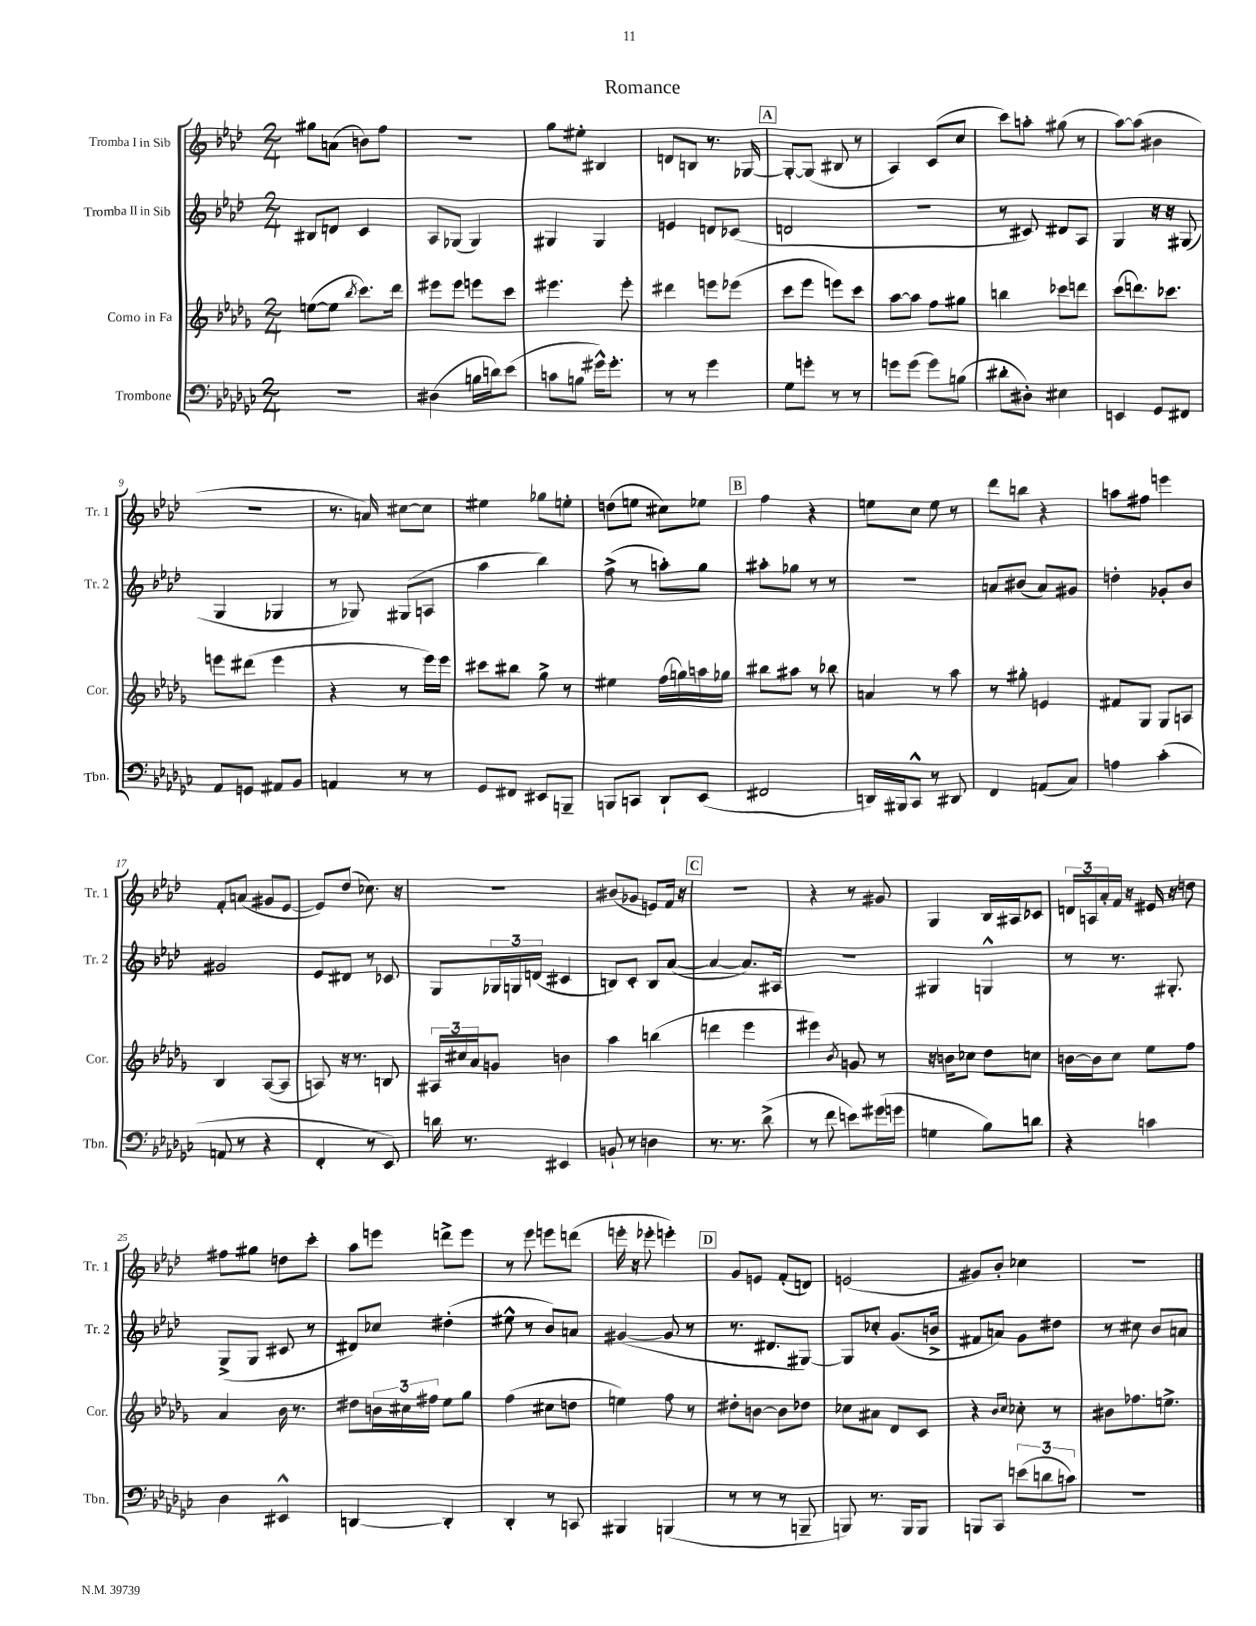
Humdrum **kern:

**kern	**kern	**kern	**kern
*staff4	*staff3	*staff2	*staff1
*clefF4	*clefG2	*clefG2	*clefG2
*k[b-e-a-d-g-c-]	*k[b-e-a-d-g-]	*k[b-e-a-d-]	*k[b-e-a-d-]
*M2/4	*M2/4	*M2/4	*M2/4
2r	([8ee\L	8B#/L	8gg#\L
.	8ee\]J	8d/J	(8a\J
.	8qbb-/	.	.
.	8.ccc\L)	4c/	8b\L)
.	.	.	8ff\J
.	16ddd-\Jk	.	.
=	=	=	=
(4D#\	8eee#\L	8A-/L	2r
.	8eee#\J	(8G-/J	.
16B\LL	8eee\L	4G-/)	.
16d\J)	.	.	.
(8e-\J	8ccc\J	.	.
=	=	=	=
8c\L	4.eee#\	4G#/	8gg\L
8B\J	.	.	8ee#'\J
16g#^^\LK)	.	4G#/	4B#/
8.g#'\J	.	.	.
.	8eee#'\	.	.
=	=	=	=
8r	4ddd#\	4e/	8d/L
8r	.	.	8B/J
4g-\	8eee\L	8d/L	8.r
.	(8eee-\J	(8c-/J	.
.	.	.	[16G-/
=	=	=	=
8G-\L	8ccc\L	2d/	8G-'/_L
8g'\J	8eee-\J	.	(8G-/]J
8r	8eee\L)	.	8B#/
8r	8ccc\J	.	8r
=	=	=	=
8g\L	[8aa-\L	2r	4A-/)
(8g\J	8aa-\]J	.	.
8g\L)	8ff\L	.	(8c/L
(8B\J	8gg#\J	.	8cc/J
=	=	=	=
8d#'\L	4bb\	8r	8ccc\L)
8D#'\J)	.	8c#/)	8aa'\J
4E#\	8ccc-\L	8d#/L	(8gg#\
.	8ddd\J	8A-/J	8r
=	=	=	=
4EE/	(8ccc\L	4G/	[8aa-\L)
.	8.ddd\)	.	(8aa-\]J
8GG-/L	.	16r	4b#\
.	8.ccc-\J	16r	.
8FF#/J	.	(8G#/	.
=	=	=	=
8AA-/L	8eee\L	4G/	2r
8GG/J	(8ddd#\J	.	.
8AA#/L	4eee\	4G-/	.
8BB-/J	.	.	.
=	=	=	=
4AA/	4r	8r	8.r
.	.	8G-/)	.
.	.	.	16a/)
8r	8r	(8G#/L	[8cc#\L
8r	16eee-\LL)	8A/J	8cc#\]J
.	16eee-\JJ	.	.
=	=	=	=
8GG-/L	8ccc#\L	4aa-\	4ee#\
8FF#/J	8bb#\J	.	.
8EE#/L	8gg-^\	4bb-\)	8gg-\L
8BBB~/J	8r	.	8ee'\J
=	=	=	=
8BBB/L	4ee#\	(8ff^\	(8dd\L
8CC/J	.	8r	8ee\J
8DD-`/L	(16ff\LL	8aa'\L)	8cc#\L)
.	16gg\)	.	.
(8EE-/J	16aa\	8gg\J	8ee-\J
.	16gg-\JJ	.	.
=	=	=	=
2FF#/	8bb#\L	8aa#'\L	4ff\
.	8aa#\J	8gg-\J	.
.	8r	8r	4r
.	8bb-\	8r	.
=	=	=	=
16DD/LL)	4a/	2r	8ee\L
16BBB#/J	.	.	.
8CC-^^/J	.	.	8cc\J
8r	8r	.	8ee\
8DD#/	8aa-\	.	8r
=	=	=	=
4FF/	8r	8a/L	8ddd-\L
.	8gg#'\	(8b#/J	8bb\J
(8AA/L	4e/	8a/L)	4r
8C-/J)	.	8g#/J	.
=	=	=	=
4A\	8f#/L	4dd'\	8aa\L
.	8G-/J	.	8ff#\J
(4c-'\	8G-/L	8g-'/L	4eee\
.	8A/J	8b-/J	.
=	=	=	=
8AA/	4B-/	2g#/	8f'/L
8r	.	.	(8a/J
4r	([8A-/L	.	8g#/L
.	8A-/]J	.	[8e-/J
=	=	=	=
4FF'/	8A/)	8e-/L	8e-/]L)
.	16r	8d#/J	(8dd-/J
.	8.r	.	.
8r	.	8r	8.cc-\)
8EE-/)	8B/	8c-/	.
.	.	.	16r
=	=	=	=
16d\	24A#/LL	8G/L	2r
.	24cc#/	.	.
8.r	.	.	.
.	24a-/J	.	.
.	8g/J	24G-/L	.
.	.	24G/	.
.	.	(24d/JJ	.
4EE#/	4b\	4c#/	.
=	=	=	=
8BB`/	4aa-\	8B/L)	(8b#/L
8r	.	8c'/J	8g-/J
4D\	(4bb\	8B/L	8e/L)
.	.	([8a-/J	16f/Jk
.	.	.	16r
=	=	=	=
8.r	4ddd\	4a-/_	2r
8.r	.	.	.
.	4eee-\	8.a-/]L)	.
(8d-^\	.	.	.
.	.	16A#/Jk	.
=	=	=	=
8r	4eee#\)	2r	4r
8f\	.	.	.
.	8qb-/	.	.
8e\L)	8g/	.	8r
(16g#\L	8r	.	8g#/
16g\JJ	.	.	.
=	=	=	=
4G\	16r	4G#/	4G/
.	16b\LK	.	.
.	8cc-\J	.	.
8B-\L)	8dd-\L	4G^^/	16B-/LL
.	.	.	16A#/J
8d\J	8cc\J	.	8c-/J
=	=	=	=
4r	[16b\LL	8r	24d/LL
.	.	.	24A/
.	16b\]J	.	.
.	.	.	24a-'/
.	8cc\J	8.r	16f/JJ
.	.	.	16r
4c\	8ee-\L	.	16e#/
.	.	8.G#'/	16r
.	8ff\J	.	8dd\
=	=	=	=
4D-\	4a-/	(8G^/L	8ff#\L
.	.	8G/J	8gg#\J
4EE#^^/	16b-\	8c#/	8dd\L
.	8.r	.	.
.	.	8r	8ccc'\J
=	=	=	=
[4DD/	8dd#\L	8d#/L)	8aa-\L
.	24b\L	8cc-/J	8eee\J
.	24cc#\	.	.
.	24ff#\JJ	.	.
4DD'/]	8ee-\L	(4dd#'\	8ddd^\L
.	8gg-\J	.	8eee\J
=	=	=	=
4DD-'/	(4ff\	8ee#^^\	8r
.	.	8r	8eee-\
8r	8cc#\L	8b-/L)	8eee\L
8CC/	8dd\J	8a/J	(8ddd\J
=	=	=	=
4BBB#/	4ee\)	([4g#/	16eee'\
.	.	.	16r
.	.	.	8eee-'\
(4BBB/	8ff\	8g#/]	4eee'\)
.	8r	8r	.
=	=	=	=
8r	8dd#'\L	8.r	8g/L
8r	[8b\J	.	8e/J
.	.	8.d#/L	.
8r	8b\]L	.	(8f'/L
8BBB~/	8dd-\J	[8G#/J)	8d/J)
=	=	=	=
8BBB/)	8cc-\L	8G#/]L	(2e/
8.r	8a#\J	8cc-'/J	.
.	8d-/L	(8.g/L	.
16BBB/LK	.	.	.
8BBB/J	8c/J	.	.
.	.	16b^/Jk	.
=	=	=	=
8BBB/L	4r	8f#/L	8g#/L)
8CC-/J	.	8a/J)	8b-'/J
.	16qqb-/LL	.	.
.	16qqcc/JJ	.	.
(12e\L	8cc-'\	8g\L	4cc-\
12d\	.	.	.
.	8r	8dd#\J	.
12c\J)	.	.	.
=	=	=	=
2r	8b#\L	8r	2r
.	8.ff-\	8cc#\	.
.	.	8b-/L	.
.	8.ee^\J	.	.
.	.	8a/J	.
==	==	==	==
*-	*-	*-	*-
